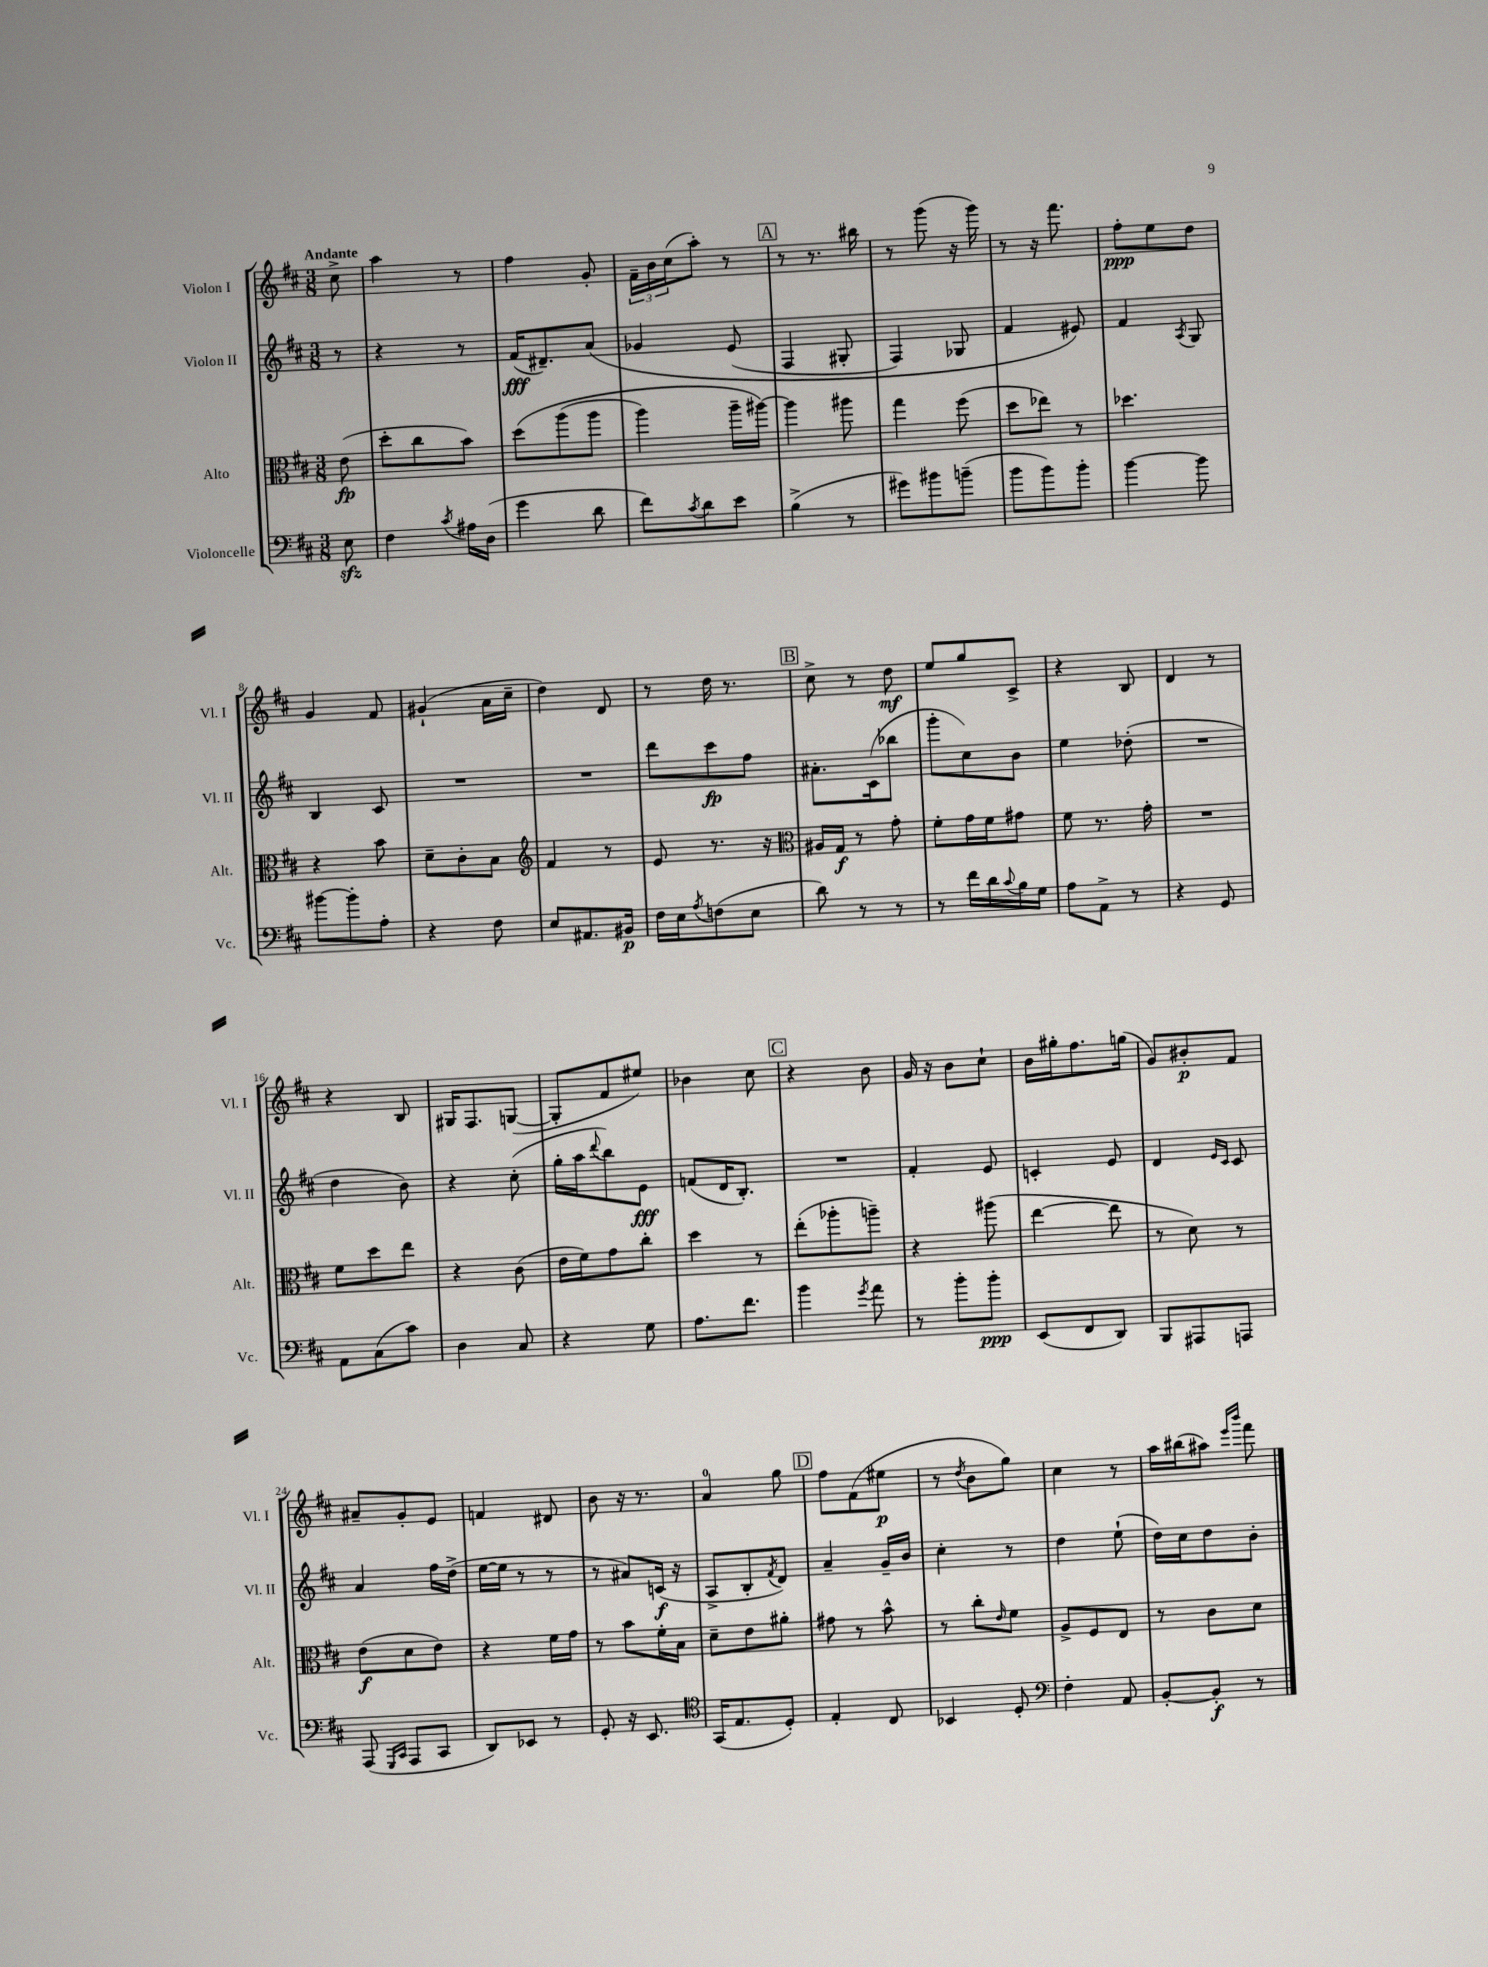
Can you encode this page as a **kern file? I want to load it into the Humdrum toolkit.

**kern	**dynam	**kern	**dynam	**kern	**dynam	**kern	**dynam
*part4	*part4	*part3	*part3	*part2	*part2	*part1	*part1
*staff4	*staff4	*staff3	*staff3	*staff2	*staff2	*staff1	*staff1
*I"Violoncelle	*	*I"Alto	*	*I"Violon II	*	*I"Violon I	*
*I'Vc.	*	*I'Alt.	*	*I'Vl. II	*	*I'Vl. I	*
*clefF4	*	*clefC3	*	*clefG2	*	*clefG2	*
*k[f#c#]	*	*k[f#c#]	*	*k[f#c#]	*	*k[f#c#]	*
*M3/8	*	*M3/8	*	*M3/8	*	*M3/8	*
=	=	=	=	=	=	=	=
!	!	!	!	!	!	!LO:TX:a:B:t=Andante	!
8Ezz\	.	(8e\	fp	8r	.	8cc#^\	.
=1	=1	=1	=1	=1	=1	=1	=1
4F#\	.	8dd'\L	.	4r	.	4aa\	.
.	.	8cc#\	.	.	.	.	.
8qc#/	.	.	.	.	.	.	.
16A#X\LL	.	8b\J)	.	8r	.	8r	.
(16D\JJ	.	.	.	.	.	.	.
=2	=2	=2	=2	=2	=2	=2	=2
4g\	.	(8dd\L	.	(16f#/KL	fff	4ff#\	.
.	.	.	.	8.d#X~/)	.	.	.
.	.	(8aa\	.	.	.	.	.
8d\	.	8aa\J	.	(8a/J	.	8g'/	.
=3	=3	=3	=3	=3	=3	=3	=3
8f#\L)	.	4aa\)	.	4g-X/	.	24f#~\LL	.
.	.	.	.	.	.	24b\	.
.	.	.	.	.	.	(24cc#\J	.
8qc#/	.	.	.	.	.	.	.
8d\	.	.	.	.	.	8aa'\J)	.
8e\J	.	16aa~\LL	.	(8e/	.	8r	.
.	.	[16aa#X\JJ)	.	.	.	.	.
!!LO:REH:place=s1:t=A
=4	=4	=4	=4	=4	=4	=4	=4
(4B^\	.	4aa#\]	.	4F#/	.	8r	.
.	.	.	.	.	.	8.r	.
8r	.	8aa#X\	.	8G#X'/	.	.	.
.	.	.	.	.	.	16bb#X\	.
=5	=5	=5	=5	=5	=5	=5	=5
8g#X\L)	.	4gg\	.	4F#/)	.	8r	.
8b#X\	.	.	.	.	.	(8ggg\	.
(8bn~\J	.	(8ff#\	.	8G-X/	.	16r	.
.	.	.	.	.	.	16ggg\)	.
=6	=6	=6	=6	=6	=6	=6	=6
8b\L	.	8dd\L	.	4f#/	.	8r	.
8b\)	.	8ee-X\J)	.	.	.	16r	.
.	.	.	.	.	.	8.fff#\	.
8b'\J	.	8r	.	8e#X/)	.	.	.
=7	=7	=7	=7	=7	=7	=7	=7
[4b\	.	4.dd-X\	.	4f#/	.	8ff#'\L	ppp
.	.	.	.	.	.	8ee\	.
.	.	.	.	8qA/	.	.	.
8b\]	.	.	.	8G/	.	8dd\J	.
!!LO:LB:g=z
=8	=8	=8	=8	=8	=8	=8	=8
[8b#X\L	.	4r	.	4B/	.	4g/	.
8b#'\]	.	.	.	.	.	.	.
8A'\J	.	8b\	.	8c#/	.	8f#/	.
=9	=9	=9	=9	=9	=9	=9	=9
4r	.	8d~\L	.	4.r	.	(4g#X`/	.
.	.	8c#'\	.	.	.	.	.
8F#\	.	8B\J	.	.	.	16a\LL	.
.	.	.	.	.	.	16cc#~\JJ	.
=10	=10	=10	=10	=10	=10	=10	=10
*	*	*clefG2	*	*	*	*	*
8E/L	.	4f#/	.	4.r	.	4dd\)	.
8.AA#X/	.	.	.	.	.	.	.
.	.	8r	.	.	.	8d/	.
16BB#X/Jk	p	.	.	.	.	.	.
=11	=11	=11	=11	=11	=11	=11	=11
16F#\LL	.	8e/	.	8ddd\L	.	8r	.
16E\J	.	.	.	.	.	.	.
8qA/	.	.	.	.	.	.	.
(8Fn\	.	8.r	.	8ccc#\	fp	16dd\	.
.	.	.	.	.	.	8.r	.
8E\J	.	.	.	8ff#\J	.	.	.
.	.	16r	.	.	.	.	.
!!LO:REH:place=s1:t=B
=12	=12	=12	=12	=12	=12	=12	=12
*	*	*clefC3	*	*	*	*	*
8d\)	.	16A#X/LL	.	8.a#X'\L	.	8cc#^\	.
.	.	16G/JJ	f	.	.	.	.
8r	.	8r	.	.	.	8r	.
.	.	.	.	(16c#\k	.	.	.
8r	.	8g'\	.	8bb-X\J	.	8dd\	mf
=13	=13	=13	=13	=13	=13	=13	=13
8r	.	8f#'\L	.	8ggg'\L	.	8ee/L	.
16f#\LL	.	16g\L	.	8cc#\)	.	8gg/	.
16d\	.	16f#\J	.	.	.	.	.
8qqc#/	.	.	.	.	.	.	.
16B\	.	8g#X\J	.	8b\J	.	8c#^/J	.
16G\JJ	.	.	.	.	.	.	.
=14	=14	=14	=14	=14	=14	=14	=14
8A\L	.	8f#\	.	4ee\	.	4r	.
8AA^\J	.	8.r	.	.	.	.	.
8r	.	.	.	(8dd-X'\	.	8B/	.
.	.	16g'\	.	.	.	.	.
=15	=15	=15	=15	=15	=15	=15	=15
4r	.	4.r	.	4.r	.	4d/	.
8GG/	.	.	.	.	.	8r	.
!!LO:LB:g=z
=16	=16	=16	=16	=16	=16	=16	=16
8AA\L	.	8f#\L	.	4dd\	.	4r	.
(8C#\	.	8dd\	.	.	.	.	.
8c#\J)	.	8ee\J	.	8b\)	.	8B/	.
=17	=17	=17	=17	=17	=17	=17	=17
4D\	.	4r	.	4r	.	16G#X/KL	.
.	.	.	.	.	.	8.F#/	.
8C#/	.	(8c#\	.	(8cc#'\	.	([8Gn/J	.
=18	=18	=18	=18	=18	=18	=18	=18
4r	.	16e\LL	.	16gg'\LL	.	8G'/L]	.
.	.	16f#\J)	.	16aa\J	.	.	.
.	.	.	.	8qqddd/	.	.	.
.	.	8g\	.	8bb\)	.	8f#/	.
8G\	.	8cc#'\J	.	8e\J	fff	8ee#X/J)	.
=19	=19	=19	=19	=19	=19	=19	=19
8.A\L	.	4dd\	.	(8fn/L	.	4b-X\	.
.	.	.	.	16d/K	.	.	.
8.f#\J	.	.	.	8.B'/J)	.	.	.
.	.	8r	.	.	.	8cc#\	.
!!LO:REH:place=s1:t=C
=20	=20	=20	=20	=20	=20	=20	=20
4b\	.	(8ee'\L	.	4.r	.	4r	.
.	.	8aa-X'\	.	.	.	.	.
8qg/	.	.	.	.	.	.	.
8a\	.	8aan~\J)	.	.	.	8b\	.
=21	=21	=21	=21	=21	=21	=21	=21
8r	.	4r	.	4f#'/	.	16g/	.
.	.	.	.	.	.	16r	.
8b'\L	.	.	.	.	.	8b\L	.
8b'\J	ppp	(8aa#X\	.	8e/	.	8cc#`\J	.
=22	=22	=22	=22	=22	=22	=22	=22
(8EE/L	.	[4ee\	.	4cn'/	.	16b\LL	.
.	.	.	.	.	.	16gg#X'\J	.
8FF#/	.	.	.	.	.	8.ff#\	.
8DD/J)	.	8ee\]	.	8e/	.	.	.
.	.	.	.	.	.	(16ggn\Jk	.
=23	=23	=23	=23	=23	=23	=23	=23
8BBB/L	.	8r	.	4d/	.	8g/L)	.
8AAA#X/	.	8d\)	.	.	.	8b#X'/	p
.	.	.	.	16qqe/LL	.	.	.
.	.	.	.	16qqc#/JJ	.	.	.
8AAAn/J	.	8r	.	8c#/	.	8f#/J	.
!!LO:LB:g=z
=24	=24	=24	=24	=24	=24	=24	=24
(8AAA/	.	(8e\L	f	4a/	.	8a#X~/L	.
16qqGGG/LL	.	.	.	.	.	.	.
16qqCC#/JJ	.	.	.	.	.	.	.
8AAA/L	.	8d\	.	.	.	8g'/	.
8CC#/J	.	8e\J)	.	16ff#\LL	.	8e/J	.
.	.	.	.	(16dd^\JJ	.	.	.
=25	=25	=25	=25	=25	=25	=25	=25
8DD/L)	.	4r	.	[16ee\LL	.	4fn/	.
.	.	.	.	16ee\JJ]	.	.	.
8EE-X/J	.	.	.	8r	.	.	.
8r	.	16f#\LL	.	8r	.	8d#X/	.
.	.	16g\JJ	.	.	.	.	.
=26	=26	=26	=26	=26	=26	=26	=26
8GG'/	.	8r	.	8r	.	8b\	.
16r	.	8b\L	.	8a#X/L)	.	16r	.
8.EE/	.	.	.	.	.	8.r	.
.	.	16f#'\L	.	(16cn/Jk	f	.	.
.	.	16B\JJ	.	16r	.	.	.
=27	=27	=27	=27	=27	=27	=27	=27
*clefC4	*	*	*	*	*	*	*
(16GG/KL	.	8d~\L	.	8A^/L	.	4a/	.
8.E/	.	.	.	.	.	.	.
.	.	8e\	.	8B'/	.	.	.
.	.	.	.	8qf#/	.	.	.
8D'/J)	.	8a#X'\J	.	8d/J)	.	8gg\	.
!!LO:REH:place=s1:t=D
=28	=28	=28	=28	=28	=28	=28	=28
4E'/	.	8g#X\	.	4a~/	.	8ff#\L	.
.	.	8r	.	.	.	(8f#\	.
8C#/	.	8b^^\	.	16g~/LL	.	8ee#X\J	p
.	.	.	.	16b/JJ	.	.	.
=29	=29	=29	=29	=29	=29	=29	=29
4BB-X/	.	8r	.	4cc#'\	.	8r	.
.	.	.	.	.	.	8qdd/	.
.	.	8cc#'\L	.	.	.	8b\L	.
.	.	16qqe/	.	.	.	.	.
8D'/	.	8f#\J	.	8r	.	8gg\J)	.
=30	=30	=30	=30	=30	=30	=30	=30
*clefF4	*	*	*	*	*	*	*
4F#'\	.	8A^/L	.	4dd\	.	4cc#\	.
.	.	8F#/	.	.	.	.	.
8AA/	.	8E/J	.	(8ee`\	.	8r	.
=31	=31	=31	=31	=31	=31	=31	=31
[8BB'/L	.	8r	.	16dd\LL)	.	16aa\LL	.
.	.	.	.	16cc#\J	.	(16bb#X\J	.
8BB'/J]	f	8c#\L	.	8dd\	.	8aa#X\J)	.
.	.	.	.	.	.	16qqeee/LL	.
.	.	.	.	.	.	16qqbbb/JJ	.
8r	.	8d\J	.	8b'\J	.	8fff#\	.
==	==	==	==	==	==	==	==
*-	*-	*-	*-	*-	*-	*-	*-
